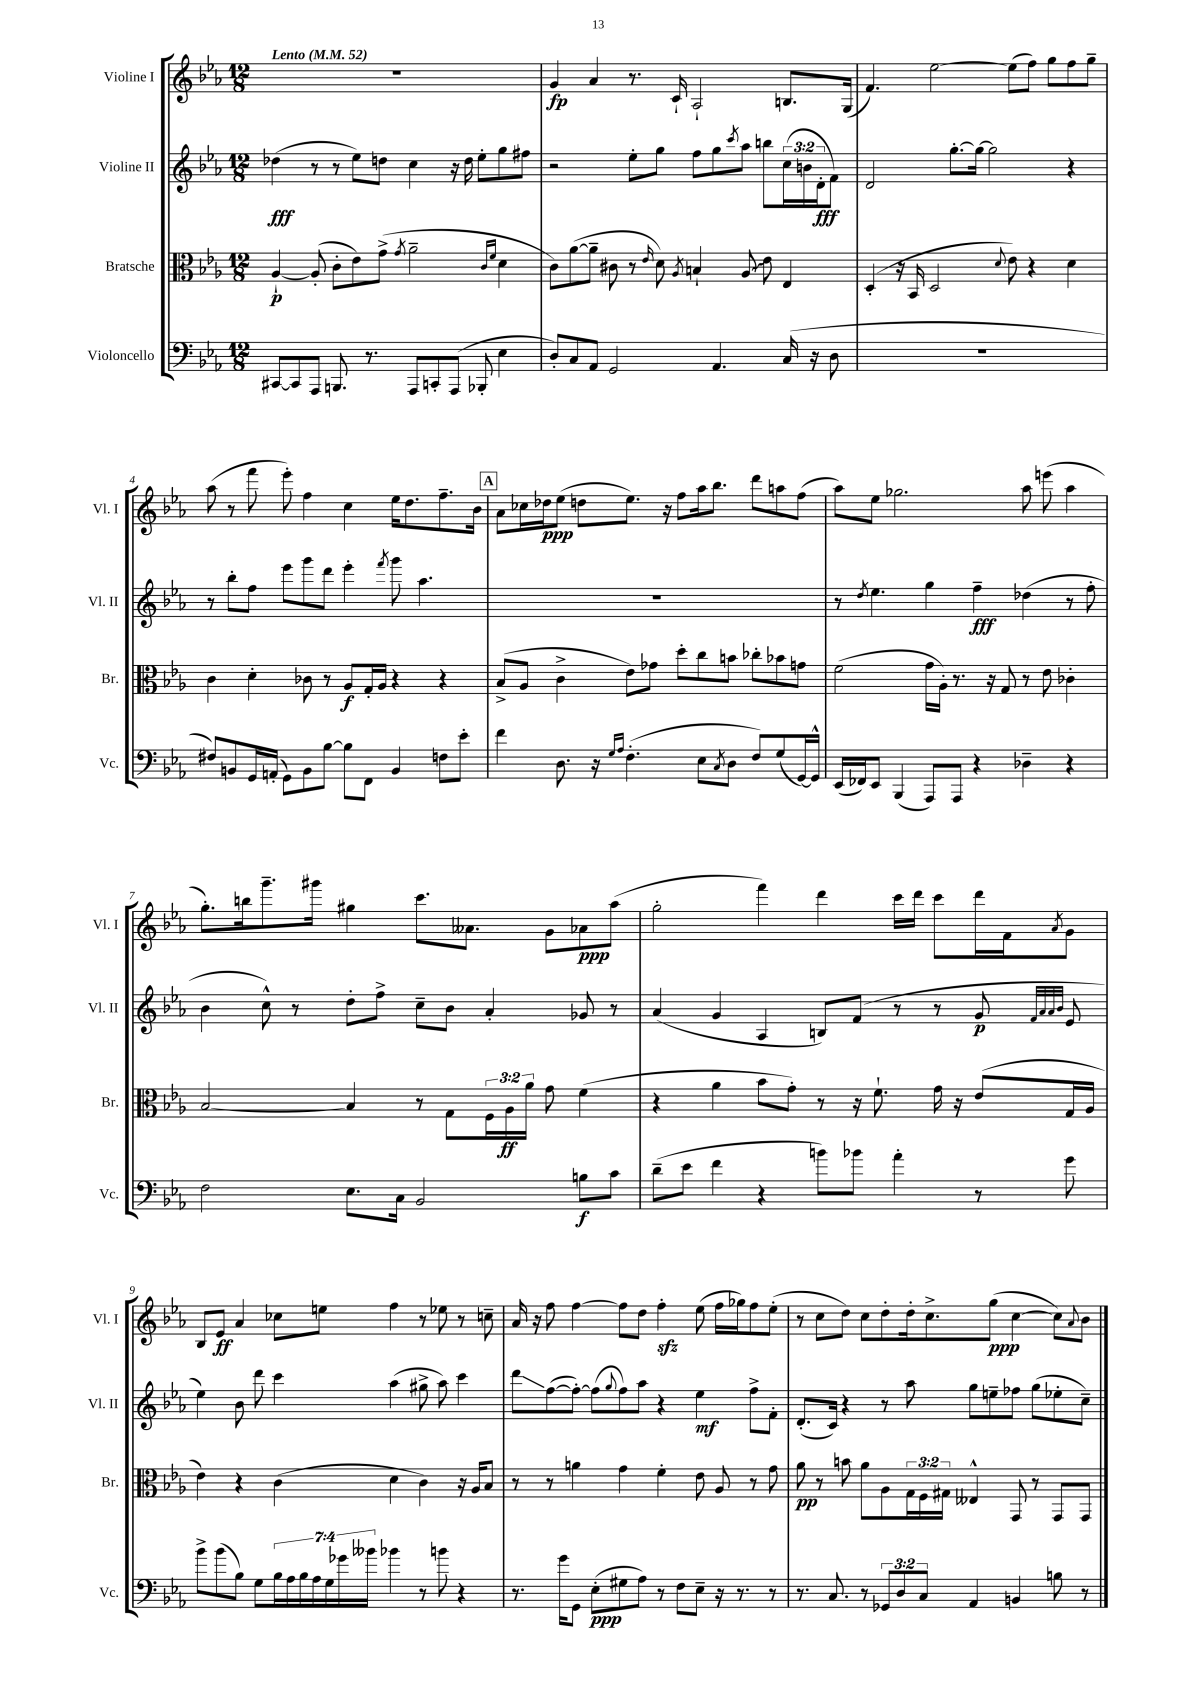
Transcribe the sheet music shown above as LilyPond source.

<<
\new StaffGroup <<
\new Staff = "s0" \with { instrumentName = "Violine I" shortInstrumentName = "Vl. I" } {
    \clef treble \key ees \major \numericTimeSignature \time 12/8 \tempo "Lento" 4 = 52
    R1. |
    g'4\fp aes'4 r8. c'16-! aes2-! b8. g16( |
    f'4.) ees''2~ ees''8( f''8) g''8 f''8 g''8-- |
    aes''8( r8 f'''8 ees'''8-.) f''4 c''4 ees''16 d''8. f''8.-- bes'16 |
    \mark \markup { \box "A" } aes'8 ces''16 des''16\ppp ees''8( d''8 ees''8.) r16 f''8 aes''16 bes''8. d'''8 a''8 f''8( |
    aes''8) ees''8 ges''2. aes''8 e'''8( aes''4 |
    g''8.-.) b''16 g'''8.-- gis'''16 gis''4 c'''8. aeses'8. g'8 aes'8\ppp aes''8( |
    g''2-. f'''4) d'''4 c'''16 d'''16 c'''8 d'''16 f'16 \acciaccatura { aes'8 } g'8 |
    bes8 ees'8\ff aes'4 ces''8 e''8 f''4 r8 ees''8 r8 c''8-- |
    aes'16 r16 f''8 f''4~ f''8 d''8 f''4-.\sfz ees''8( f''16 ges''16) f''8 ees''8-.( |
    r8 c''8 d''8) c''8 d''8-. d''16-. c''8.-> g''8\ppp( c''4~ c''8) \appoggiatura { aes'8 } bes'8 \bar "|." |
}
\new Staff = "s1" \with { instrumentName = "Violine II" shortInstrumentName = "Vl. II" } {
    \clef treble \key ees \major \numericTimeSignature \time 12/8 \override Staff.TupletNumber.text = #tuplet-number::calc-fraction-text
    des''4\fff( r8 r8 ees''8) d''8 c''4 r16 d''16 ees''8-. g''8 fis''8 |
    r2 ees''8-. g''8 f''8 g''8 \acciaccatura { c'''8 } aes''8 b''8 \tuplet 3/2 { c''16( b'16 d'16-.\fff } f'8) |
    d'2 g''8.~-. g''16~ g''2 r4 |
    r8 bes''8-. f''8 ees'''8 g'''8 d'''8 ees'''4-. \acciaccatura { f'''8 } g'''8 aes''4. |
    \mark \markup { \box "A" } R1. |
    r8 \acciaccatura { d''8 } ees''4. g''4 f''4--\fff des''4( r8 f''8-. |
    bes'4 c''8-^) r8 d''8-. f''8-> c''8-- bes'8 aes'4-. ges'8 r8 |
    aes'4( g'4 aes4 b8) f'8( r8 r8 g'8\p \grace { f'32 aes'32 aes'32 bes'32 } ees'8 |
    ees''4) bes'8 d'''8 c'''4 aes''4( gis''8-> aes''8) c'''4 |
    d'''8\glissando f''8~( f''8~-.) f''8( \appoggiatura { g''8 } f''8) aes''8 r4 ees''4\mf f''8-> f'8-. |
    d'8.-.( c'16) r4 r8 aes''8 g''8 e''8-- fes''8 g''8( ees''8-. c''8--) \bar "|." |
}
\new Staff = "s2" \with { instrumentName = "Bratsche" shortInstrumentName = "Br." } {
    \clef alto \key ees \major \numericTimeSignature \time 12/8 \override Staff.TupletNumber.text = #tuplet-number::calc-fraction-text
    aes4~-!\p aes8-.( c'8-. ees'8) g'8->( \acciaccatura { g'8 } aes'2-- \grace { c'16 f'16 } d'4 |
    c'8) aes'8~( aes'8-- cis'8 r8 \grace { ees'16 } d'8) \acciaccatura { aes8 } b4-! \once \override Glissando.style = #'zigzag aes8\glissando ees'8 ees4 |
    d4-.( r16 bes,16 d2 \appoggiatura { d'8 } ees'8) r4 d'4 |
    c'4 d'4-. ces'8 r8 aes8\f g16-. aes16 r4 r4 |
    \mark \markup { \box "A" } bes8->( aes8 c'4-> ees'8) ges'8 d''8-. c''8 b'8 ces''8-. bes'8 g'8 |
    f'2( g'16 aes16-.) r8. r16 g8 r8 ees'8 ces'4-. |
    bes2~ bes4 r8 g8 \tuplet 3/2 { f16 aes16\ff aes'16 } g'8 f'4( |
    r4 aes'4 bes'8 g'8-.) r8 r16 f'8.-! g'16 r16 ees'8( g16 aes16 |
    ees'4) r4 c'4( d'4 c'4) r16 aes16 bes8 |
    r8 r8 a'4 g'4 f'4-. ees'8 aes8 r8 g'8 |
    aes'8\pp r8 b'8 aes'8 aes8 \tuplet 3/2 { g16 f16 gis16 } eeses4-^ g,8 r8 g,8 g,8 \bar "|." |
}
\new Staff = "s3" \with { instrumentName = "Violoncello" shortInstrumentName = "Vc." } {
    \clef bass \key ees \major \numericTimeSignature \time 12/8 \override Staff.TupletNumber.text = #tuplet-number::calc-fraction-text
    cis,8~ cis,8 aes,,8 b,,8. r8. aes,,8 c,8-. aes,,8( bes,,8-. ees4 |
    d8-.) c8 aes,8 g,2 aes,4. c16( r16 d8 |
    R1. |
    fis8) b,8 g,16 a,16-.( g,8) b,8 bes8~ bes8 f,8 b,4 f8 ees'8-. |
    \mark \markup { \box "A" } f'4 d8. r16 \grace { g16 aes16 } f4.-.( ees8 \acciaccatura { c8 } d8 f8) g8( g,16~) g,16-^ |
    ees,16( fes,16) ees,8 bes,,4( aes,,8) aes,,8 r4 des4-- r4 |
    f2 ees8. c16 bes,2 b8\f c'8 |
    d'8--( ees'8 f'4 r4 b'8) bes'8 aes'4-. r8 g'8 |
    bes'8-> bes'8( bes8) g8 \tuplet 7/4 { bes16 aes16 bes16 aes16 g16 ges'16 beses'16 } bes'4 r8 b'8 r4 |
    r8. g'16 g,8 ees8-.\ppp( gis8 aes8) r8 f8 ees8-- r16 r8. r8 |
    r8. c8. r8 \tuplet 3/2 { ges,8 d8 c8 } aes,4 b,4 b8 r8 \bar "|." |
}
>>
>>
